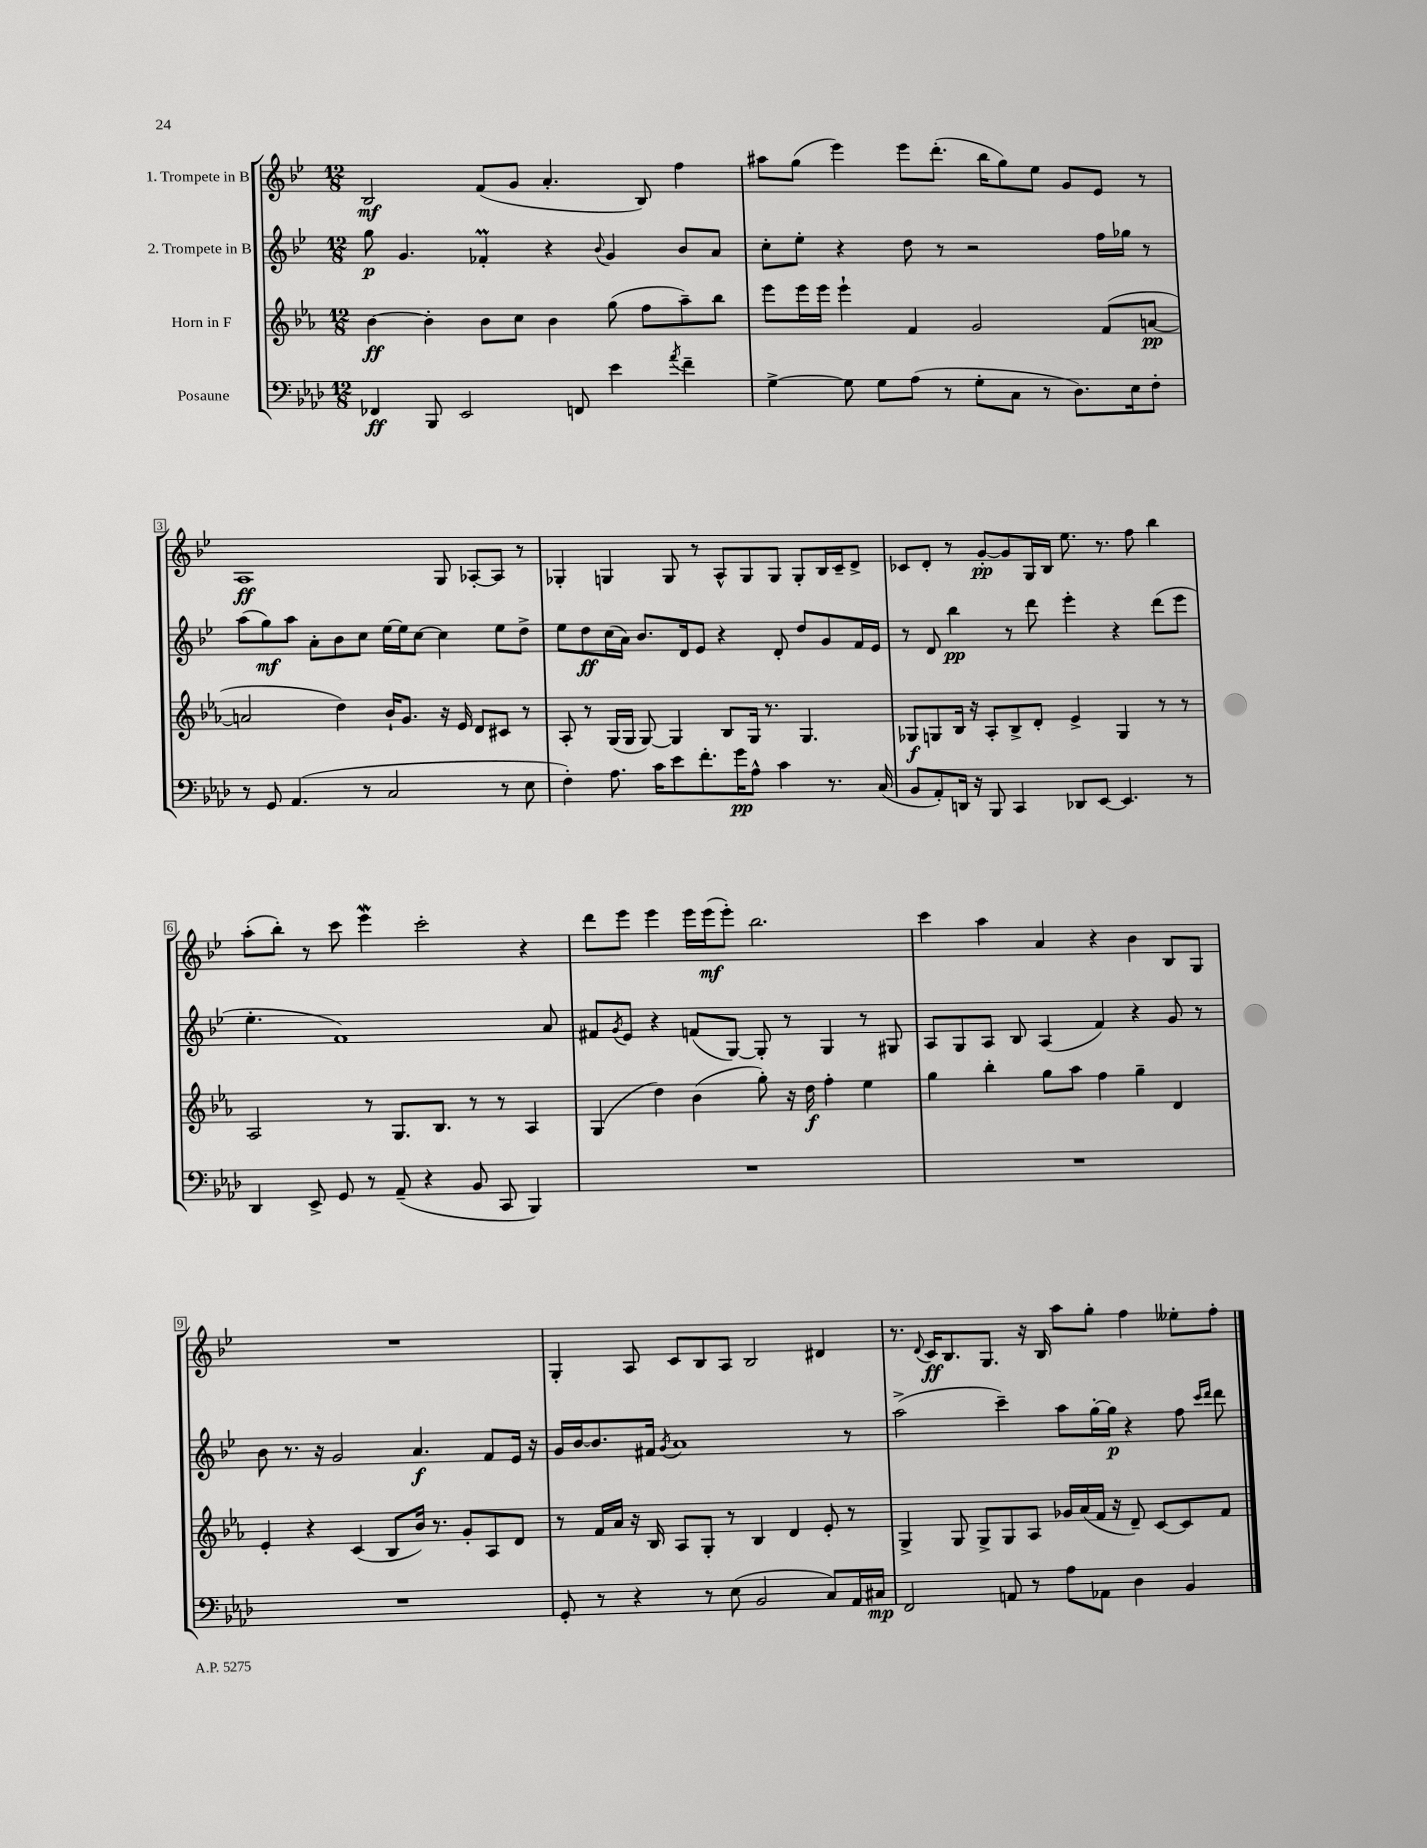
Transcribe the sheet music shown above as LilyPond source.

<<
\new StaffGroup <<
\new Staff = "s0" \with { instrumentName = "1. Trompete in B" } {
    \clef treble \key bes \major \numericTimeSignature \time 12/8
    bes2\mf f'8( g'8 a'4.-. bes8) f''4 |
    ais''8 g''8( ees'''4) ees'''8 d'''8.-.( bes''16 g''8) ees''8 g'8 ees'8 r8 |
    a1\ff g8 aes8~-. aes8 r8 |
    ges4-. g4 g8 r8 a8-^ g8 g8 g8-. bes16 c'16-- d'8-> |
    ces'8 d'8-. r8 g'8~-.\pp g'8 g16 bes16 ees''8. r8. f''8 bes''4 |
    a''8-.( bes''8-.) r8 c'''8 ees'''4\mordent c'''2-. r4 |
    d'''8 ees'''8 ees'''4 ees'''16 ees'''16\mf( ees'''8-.) bes''2. |
    c'''4 a''4 a'4 r4 bes'4 bes8 g8 |
    R1. |
    g4-. a8 c'8 bes8 a8 bes2 dis'4 |
    r8. \appoggiatura { d'8 } c'16\ff bes8. g8. r16 bes16 a''8 g''8-. f''4 eeses''8-. f''8-. \bar "|." |
}
\new Staff = "s1" \with { instrumentName = "2. Trompete in B" } {
    \clef treble \key bes \major \numericTimeSignature \time 12/8
    g''8\p g'4. fes'4-.\prall r4 \appoggiatura { bes'8 } g'4 bes'8 a'8 |
    c''8-. ees''8-. r4 d''8 r8 r2 f''16 ges''16 r8 |
    a''8( g''8\mf) a''8 a'8-. bes'8 c''8 ees''16~ ees''16 c''8~ c''4 ees''8 d''8-> |
    ees''8 d''8\ff c''16( a'16) bes'8. d'16 ees'8 r4 d'8-. d''8 g'8 f'16 ees'16 |
    r8 d'8 bes''4\pp r8 d'''8 ees'''4-. r4 d'''8( ees'''8 |
    ees''4.-. f'1) a'8 |
    fis'8 \acciaccatura { g'8 } ees'8 r4 f'8( g8~) g8-. r8 g4 r8 gis8 |
    a8 g8 a8 bes8 a4( f'4) r4 g'8 r8 |
    bes'8 r8. r16 g'2 a'4.\f f'8 ees'16 r16 |
    g'16 bes'16~ bes'8. fis'16 \acciaccatura { g'8 } a'1 r8 |
    a''2->( c'''4--) a''8 g''16~-. g''16\p r4 f''8 \grace { c'''16 d'''16 } d'''8 \bar "|." |
}
\new Staff = "s2" \with { instrumentName = "Horn in F" } {
    \clef treble \key ees \major \numericTimeSignature \time 12/8
    bes'4~\ff bes'4-. bes'8 c''8 bes'4 g''8( f''8 aes''8--) bes''8 |
    ees'''8 ees'''16 ees'''16 ees'''4-! f'4 g'2 f'8( a'8~\pp |
    a'2 d''4) bes'16-! g'8. r16 ees'16 d'8 cis'8 r8 |
    aes8-. r8 g16( g16 g8~) g4 bes8 g16 r8. g4. |
    ges8\f g8 bes16 r16 aes8-. bes8-> d'8-. ees'4-> g4 r8 r8 |
    aes2 r8 g8. bes8. r8 r8 aes4 |
    g4( d''4) bes'4( g''8-.) r16 d''16\f f''4-. ees''4 |
    g''4 bes''4-. g''8 aes''8 f''4 g''4-- d'4 |
    ees'4-. r4 c'4( bes8 bes'16) r8. g'8-. aes8 d'8 |
    r8 f'16 aes'16 r16 bes16 aes8 g8-. r8 bes4 d'4 ees'8-. r8 |
    g4-> g8 g8-> g8 aes8 ges'16 aes'16( f'16 r16 d'8--) c'8~ c'8 f'8 \bar "|." |
}
\new Staff = "s3" \with { instrumentName = "Posaune" } {
    \clef bass \key aes \major \numericTimeSignature \time 12/8
    fes,4\ff bes,,8 ees,2 f,8 ees'4 \acciaccatura { aes'8 } f'4-- |
    g4~-> g8 g8 aes8( r8 g8-. c8 r8 des8.) ees16 f8-. |
    r8 g,8 aes,4.( r8 c2 r8 ees8 |
    f4-.) aes8. c'16 ees'8 f'8.-. g'16\pp aes8-^ c'4 r8. c16( |
    bes,8 aes,8-.) d,16 r16 bes,,8 c,4 des,8 ees,8~ ees,4. r8 |
    des,4 ees,8-> g,8 r8 aes,8--( r4 bes,8 c,8 bes,,4) |
    R1. |
    R1. |
    R1. |
    g,8-. r8 r4 r8 ees8( bes,2 c8) aes,16 cis16\mp |
    f,2 a,8 r8 aes8 aes,8 des4 bes,4 \bar "|." |
}
>>
>>
\layout { \context { \Score \override BarNumber.stencil = #(make-stencil-boxer 0.1 0.3 ly:text-interface::print) } }
